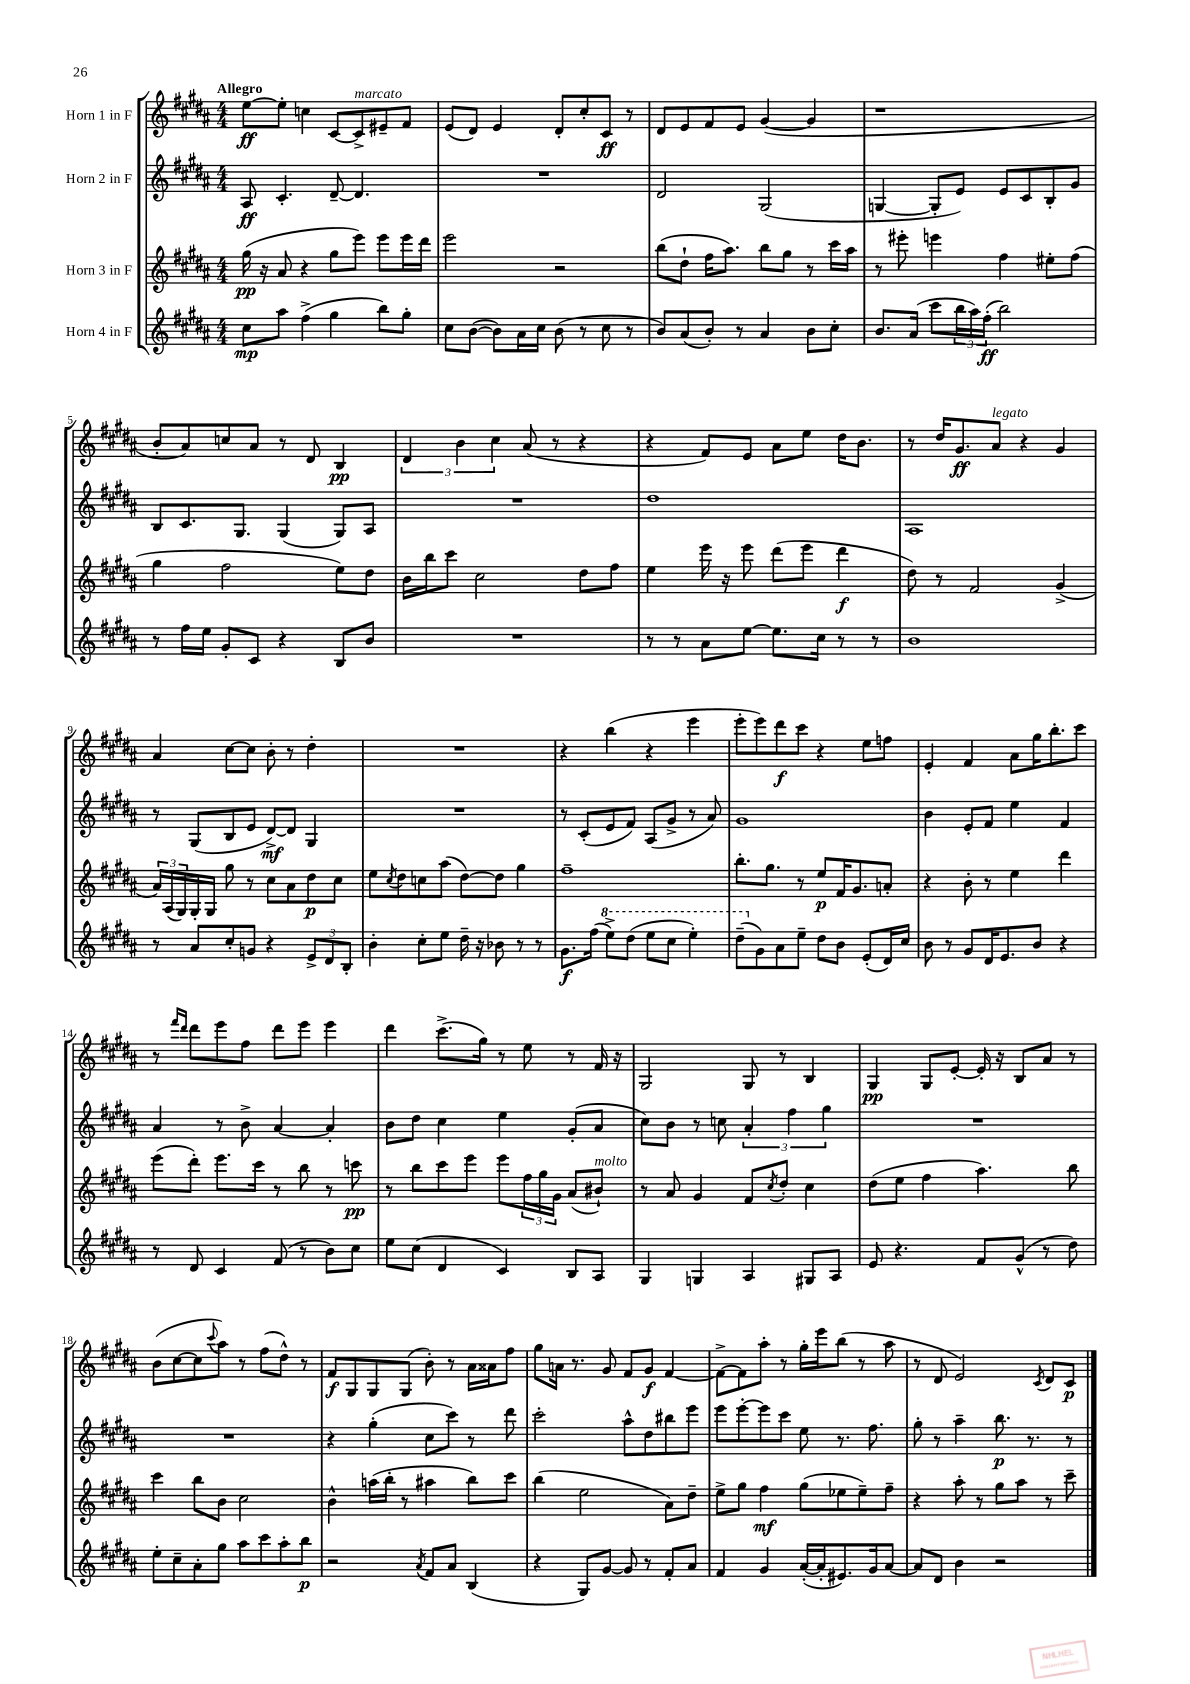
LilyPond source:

<<
\new StaffGroup <<
\new Staff = "s0" \with { instrumentName = "Horn 1 in F" } {
    \clef treble \key b \major \numericTimeSignature \time 4/4 \tempo "Allegro"
    e''8~\ff e''8-. c''4 cis'8~ cis'8->^\markup { \italic "marcato" } eis'8-- fis'8 |
    e'8( dis'8) e'4 dis'8-. cis''8-. cis'8\ff r8 |
    dis'8 e'8 fis'8 e'8 gis'4~( gis'4 |
    r1 |
    b'8-. ais'8) c''8 ais'8 r8 dis'8 b4\pp |
    \tuplet 3/2 { dis'4 b'4 cis''4 } ais'8( r8 r4 |
    r4 fis'8) e'8 ais'8 e''8 dis''16 b'8. |
    r8 dis''16 gis'8.\ff ais'8^\markup { \italic "legato" } r4 gis'4 |
    ais'4 cis''8~ cis''8 b'8-. r8 dis''4-. |
    R1 |
    r4 b''4( r4 e'''4 |
    e'''8-. e'''8) dis'''8\f cis'''8 r4 e''8 f''8 |
    e'4-. fis'4 ais'8 gis''16 b''8.-. cis'''8 |
    r8 \grace { fis'''16 dis'''16 } dis'''8 e'''8 fis''8 dis'''8 e'''8 e'''4 |
    dis'''4 cis'''8.->( gis''16) r8 e''8 r8 fis'16 r16 |
    gis2 gis8 r8 b4 |
    gis4\pp gis8 e'8~-. e'16-. r16 b8 ais'8 r8 |
    b'8( cis''8~ cis''8 \appoggiatura { cis'''8 } ais''8) r8 fis''8( dis''8-^) r8 |
    fis'8\f gis8 gis8 gis8( b'8-.) r8 ais'16 aisis'16 fis''8 |
    gis''8 a'16 r8. gis'8 fis'8 gis'8\f fis'4~ |
    fis'8~-> fis'8 ais''8-. r8 gis''16-. e'''16 b''8( r8 ais''8 |
    r8 dis'8 e'2) \acciaccatura { cis'8 } dis'8 cis'8\p \bar "|." |
}
\new Staff = "s1" \with { instrumentName = "Horn 2 in F" } {
    \clef treble \key b \major \numericTimeSignature \time 4/4
    ais8\ff cis'4.-. dis'8~-- dis'4. |
    R1 |
    dis'2 gis2( |
    g4~ g8-. e'8) e'8 cis'8 b8-. gis'8 |
    b8 cis'8. gis8. gis4( gis8) ais8 |
    R1 |
    dis''1 |
    ais1 |
    r8 gis8( b8 e'8 dis'8~->\mf) dis'8 gis4 |
    R1 |
    r8 cis'8-.( e'8 fis'8) ais8( gis'8-> r8 ais'8) |
    gis'1 |
    b'4 e'8-. fis'8 e''4 fis'4 |
    ais'4 r8 b'8-> ais'4~ ais'4-. |
    b'8 dis''8 cis''4 e''4 gis'8-.( ais'8 |
    cis''8) b'8 r8 c''8 \tuplet 3/2 { ais'4-. fis''4 gis''4 } |
    R1 |
    R1 |
    r4 gis''4-.( cis''8 cis'''8) r8 dis'''8 |
    cis'''2-. ais''8-^ dis''8 bis''8 e'''8 |
    e'''8 e'''8~-. e'''8 cis'''8 e''8 r8. fis''8. |
    gis''8-. r8 ais''4-- b''8.\p r8. r8 \bar "|." |
}
\new Staff = "s2" \with { instrumentName = "Horn 3 in F" } {
    \clef treble \key b \major \numericTimeSignature \time 4/4
    gis''16\pp( r16 ais'8 r4 gis''8 e'''8) e'''8 e'''16 dis'''16 |
    e'''2 r2 |
    b''8( dis''8-! fis''16 ais''8.) b''8 gis''8 r8 cis'''16 ais''16 |
    r8 eis'''8-. e'''4 fis''4 eis''8-. fis''8( |
    gis''4 fis''2 e''8) dis''8 |
    b'16 b''16 cis'''8 cis''2 dis''8 fis''8 |
    e''4 e'''16 r16 e'''8 dis'''8( e'''8 dis'''4\f |
    dis''8) r8 fis'2 gis'4->( |
    \tuplet 3/2 { ais'16) ais16( gis16) } gis16-. gis16 gis''8 r8 cis''8 ais'8 dis''8\p cis''8 |
    e''8 \acciaccatura { cis''8 } dis''8 c''8 ais''8( dis''8~) dis''8 gis''4 |
    fis''1-- |
    b''8.-. gis''8. r8 e''8\p fis'16 gis'8. a'8-. |
    r4 b'8-. r8 e''4 dis'''4 |
    e'''8( dis'''8-.) e'''8. cis'''16 r8 b''8 r8 c'''8\pp |
    r8 b''8 cis'''8 e'''8 e'''8 \tuplet 3/2 { fis''16 gis''16 gis'16 } ais'8( bis'8-!^\markup { \italic "molto" }) |
    r8 ais'8 gis'4 fis'8 \acciaccatura { cis''8 } dis''8-. cis''4 |
    dis''8( e''8 fis''4 ais''4.) b''8 |
    cis'''4 b''8 b'8 cis''2 |
    b'4-^ a''16( b''16-. r8 ais''4 b''8) cis'''8 |
    b''4( e''2 ais'8) dis''8-- |
    e''8-> gis''8 fis''4\mf gis''8( ees''8 ees''8--) fis''8-- |
    r4 ais''8-. r8 gis''8 ais''8 r8 cis'''8-- \bar "|." |
}
\new Staff = "s3" \with { instrumentName = "Horn 4 in F" } {
    \clef treble \key b \major \numericTimeSignature \time 4/4
    cis''8\mp ais''8 fis''4->( gis''4 b''8) gis''8-. |
    cis''8 b'8~( b'8) ais'16 cis''16 b'8( r8 cis''8 r8 |
    b'8) ais'8( b'8-.) r8 ais'4 b'8 cis''8-. |
    b'8. ais'16( cis'''8 \tuplet 3/2 { b''16 ais''16) fis''16-.\ff( } b''2) |
    r8 fis''16 e''16 gis'8-. cis'8 r4 b8 b'8 |
    R1 |
    r8 r8 ais'8 e''8~ e''8. cis''16 r8 r8 |
    b'1 |
    r8 ais'8 cis''8-. g'8 r4 \tuplet 3/2 { e'8-> dis'8 b8-. } |
    b'4-. cis''8-. e''8 dis''16-- r16 bes'8 r8 r8 |
    gis'8.\f fis''16( \ottava #1 e'''8->) dis'''8( e'''8 cis'''8 e'''4-.) |
    dis'''8--( \ottava #0 gis'8) ais'8 e''8-- dis''8 b'8 e'8-.( dis'16) cis''16 |
    b'8 r8 gis'8 dis'16 e'8. b'8 r4 |
    r8 dis'8 cis'4 fis'8( r8 b'8) cis''8 |
    e''8 cis''8( dis'4 cis'4) b8 ais8 |
    gis4 g4 ais4 gis8 ais8 |
    e'8 r4. fis'8 gis'8-^( r8 dis''8) |
    e''8-. cis''8-- ais'8-. gis''8 ais''8 cis'''8 ais''8-. b''8\p |
    r2 \acciaccatura { ais'8 } fis'8 ais'8 b4( |
    r4 gis8) gis'8~ gis'8 r8 fis'8-. ais'8 |
    fis'4 gis'4 ais'16~-.( ais'16-. eis'8.) gis'16 ais'8~ |
    ais'8 dis'8 b'4 r2 \bar "|." |
}
>>
>>
